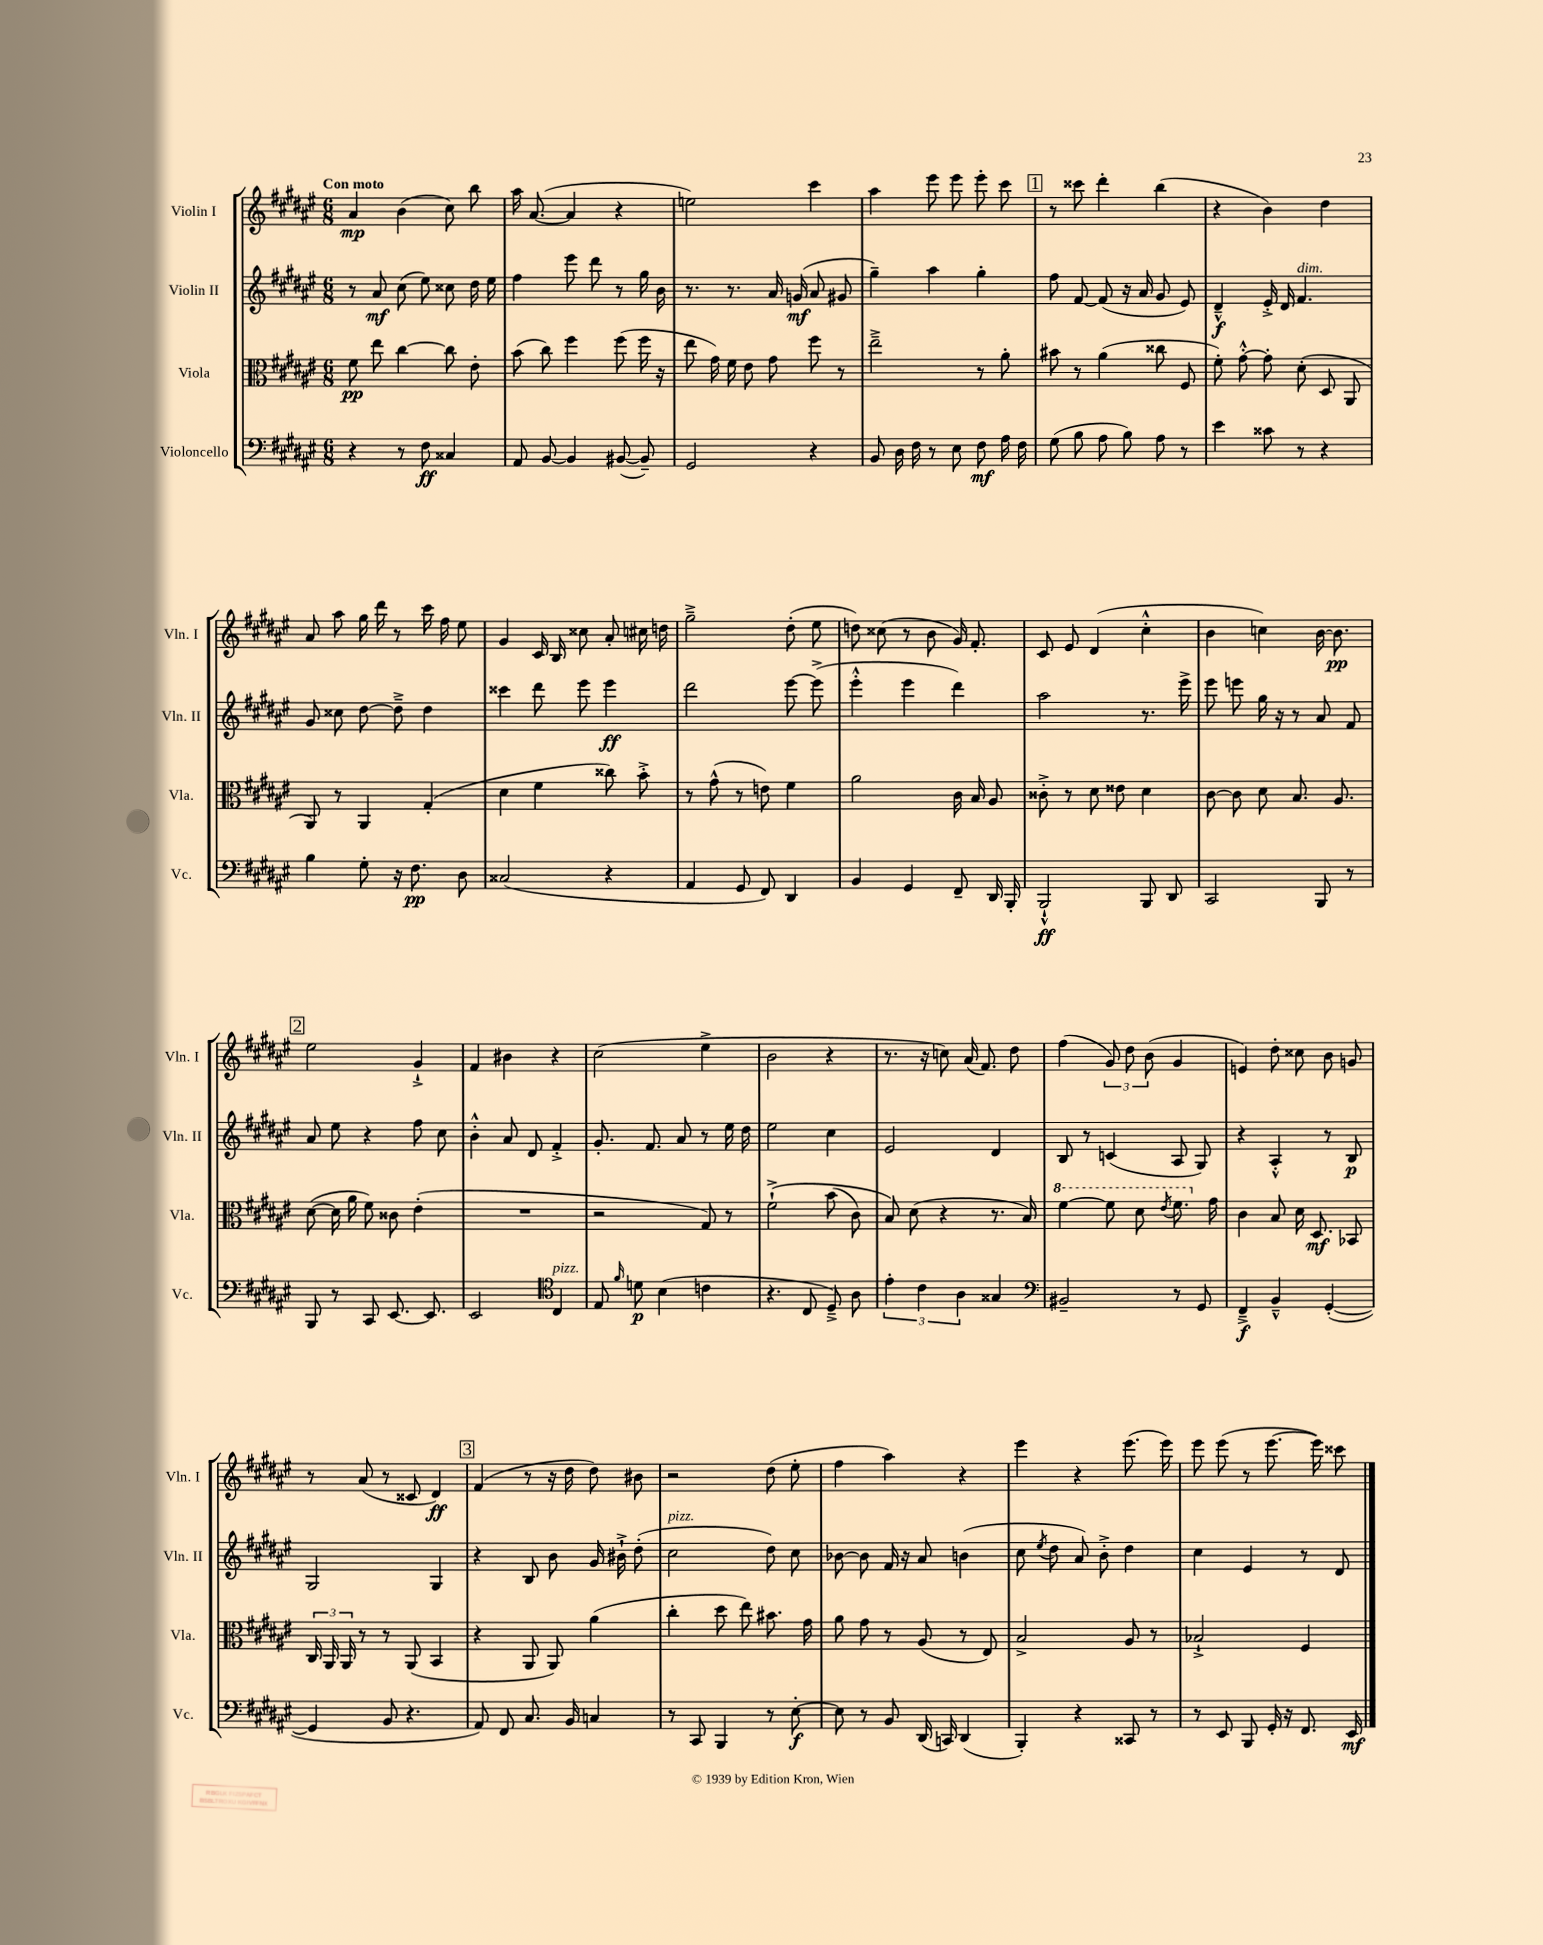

**kern	**kern	**kern	**kern
*staff4	*staff3	*staff2	*staff1
*clefF4	*clefC3	*clefG2	*clefG2
*k[f#c#g#d#a#e#]	*k[f#c#g#d#a#e#]	*k[f#c#g#d#a#e#]	*k[f#c#g#d#a#e#]
*M6/8	*M6/8	*M6/8	*M6/8
4r	8f#	8r	4a#
.	8ee#	8a#	.
8r	[4cc#	(8cc#	(4b
8F#	.	8ee#)	.
4C##	8cc#]	8cc##	8cc#)
.	8e#'	16dd#	8bb
.	.	16ee#	.
=	=	=	=
8AA#	(8b	4ff#	16aa#
.	.	.	([8.a#
[8BB	8cc#)	.	.
4BB]	4ff#	8eee#	4a#]
.	.	8ddd#	.
([8BB#	(8ff#	8r	4r
8BB#~])	16ff#	16gg#	.
.	16r	16b	.
=	=	=	=
2GG#	8ee#	8.r	2ee)
.	16g#)	.	.
.	16f#	8.r	.
.	8e#	.	.
.	8g#	16a#	.
.	.	(16g	.
4r	8ff#	8a#	4ccc#
.	8r	8g#	.
=	=	=	=
8BB	2ee#~^	4gg#~)	4aa#
16D#	.	.	.
16F#	.	.	.
8r	.	4aa#	8eee#
8E#	.	.	8eee#
8F#	8r	4gg#'	8eee#'
16A#	8a#'	.	8ccc#
16F#	.	.	.
=	=	=	=
(8G#	8b#	8ff#	8r
8B	8r	[8f#	8ccc##
8A#	(4a#	(8f#]	4ddd#'
8B)	.	16r	.
.	.	16a#	.
8A#	8cc##	8g#	(4bb
8r	8F#	8e#)	.
=	=	=	=
4e#	8f#')	4d#~^^	4r
.	[8g#'^^	.	.
8c##	8g#']	16e#'^	4b)
.	.	16d#	.
8r	(8d#'	4.f#	.
4r	8D#	.	4dd#
.	8AA#	.	.
=	=	=	=
4B	8AA#)	8g#	8a#
.	8r	8cc##	8aa#
8G#'	4AA#	[8dd#	16gg#
.	.	.	16ddd#
16r	.	8dd#~^]	8r
8.F#	.	.	.
.	(4G#'	4dd#	16ccc#
.	.	.	16ff#
8D#	.	.	8ee#
=	=	=	=
(2C##	4d#	4ccc##	4g#
.	4f#	8ddd#	16c#
.	.	.	16B
.	.	8eee#	8cc##
4r	8cc##)	4eee#	8a#'
.	8b'^	.	16cc#
.	.	.	16dd
=	=	=	=
4AA#	8r	2ddd#	2gg#~^
.	(8g#^^	.	.
8GG#	8r	.	.
8FF#)	8e)	.	.
4DD#	4f#	[8eee#	(8dd#'
.	.	(8eee#^]	8ee#
=	=	=	=
4BB	2a#	4eee#'^^	8dd)
.	.	.	(8cc##
4GG#	.	4eee#	8r
.	.	.	8b
8FF#~	16c#	4ddd#)	16g#)
.	16B	.	8.f#'
16DD#	8A#	.	.
16BBB'	.	.	.
=	=	=	=
2BBB`^^	8c##'^	2aa#	8c#
.	8r	.	8e#
.	8d#	.	(4d#
.	8e##	.	.
8BBB	4d#	8.r	4cc#'^^
8DD#	.	.	.
.	.	16eee#^	.
=	=	=	=
2CC#	[8c#	8eee#	4b
.	8c#]	8eee	.
.	8d#	16gg#	4cc)
.	.	16r	.
.	8.B	8r	.
8BBB	.	8a#	[16b
.	8.A#	.	8.b]
8r	.	8f#	.
=	=	=	=
8BBB	([8d#	8a#	2ee#
8r	16d#]	8ee#	.
.	16a#	.	.
8CC#	8f#)	4r	.
[8.EE#	8c##	.	.
.	(4e#'	8ff#	4g#`^
8.EE#]	.	.	.
.	.	8cc#	.
=	=	=	=
2EE#	2.r	4b'^^	4f#
.	.	8a#	4b#
.	.	8d#	.
*clefC4	*	*	*
4C#	.	4f#'^	4r
=	=	=	=
8E#	2r	8.g#'	(2cc#
16qqf#	.	.	.
8d	.	.	.
.	.	8.f#	.
(4B	.	.	.
.	.	8a#	.
4c	8G#)	8r	4ee#^
.	8r	16ee#	.
.	.	16dd#	.
=	=	=	=
4.r	&(2f#`^	2ee#	2b
8C#	.	.	.
8D#~^)	(8b	4cc#	4r
8A#	8c#)	.	.
=	=	=	=
6e#'	8B&)	2e#	8.r
.	(8d#	.	.
6c#	.	.	.
.	.	.	16r
.	4r	.	8cc)
6A#	.	.	.
.	.	.	(16a#
.	.	.	8.f#)
4G##	8.r	4d#	.
.	.	.	8dd#
.	16B)	.	.
=	=	=	=
*clefF4	*	*	*
2BB#~	[4ff#	8B	(4ff#
.	.	8r	.
.	8ff#]	(4c	12g#)
.	.	.	12dd#
.	8dd#	.	.
.	.	.	(12b
.	8qee#	.	.
8r	8.ff#	8A#	4g#
8GG#	.	8G#)	.
.	16g#	.	.
=	=	=	=
4FF#~^	4c#	4r	4e)
4BB~^^	8B	4A#'^^	8dd#'
.	16d#	.	8cc##
.	8.D#	.	.
([4GG#'	.	8r	8b
.	8BB-	8B	8g
=	=	=	=
4GG#]	24C#	2G#	8r
.	24AA#	.	.
.	24AA#	.	.
.	8r	.	(8a#
8BB	8r	.	8r
4.r	(8AA#	.	8c##
.	4BB	4G#	4d#)
=	=	=	=
8AA#)	4r	4r	(4f#
8FF#	.	.	.
8.C#	8AA#	8B	8r
.	8AA#)	8b	16r
16BB	.	.	16dd#
4C	(4a#	16g#	8dd#)
.	.	16b#`^	.
.	.	(8dd#'	8b#
=	=	=	=
8r	4cc#'	2cc#	2r
8CC#	.	.	.
4BBB	8dd#	.	.
.	8ee#)	.	.
8r	8.b#	8dd#)	(8dd#
[8E#'	.	8cc#	8ee#'
.	16g#	.	.
=	=	=	=
8E#]	8a#	[8b-	4ff#
8r	8g#	8b-]	.
8BB	8r	16f#	4aa#)
.	.	16r	.
(16DD#	(8A#	8a#	.
16CC)	.	.	.
(4DD#	8r	(4b	4r
.	8E#)	.	.
=	=	=	=
4BBB')	2B^	8cc#	4eee#
.	.	8qee#	.
.	.	8dd#	.
4r	.	8a#)	4r
.	.	8b'^	.
8CC##	8A#	4dd#	(8.eee#
8r	8r	.	.
.	.	.	16eee#)
=	=	=	=
8r	2B-`^	4cc#	8eee#
8EE#	.	.	(8eee#
8BBB	.	4e#	8r
16GG#'	.	.	[8.eee#
16r	.	.	.
8.FF#	4F#	8r	.
.	.	.	16eee#])
.	.	8d#	8ccc##
16EE#	.	.	.
==	==	==	==
*-	*-	*-	*-
